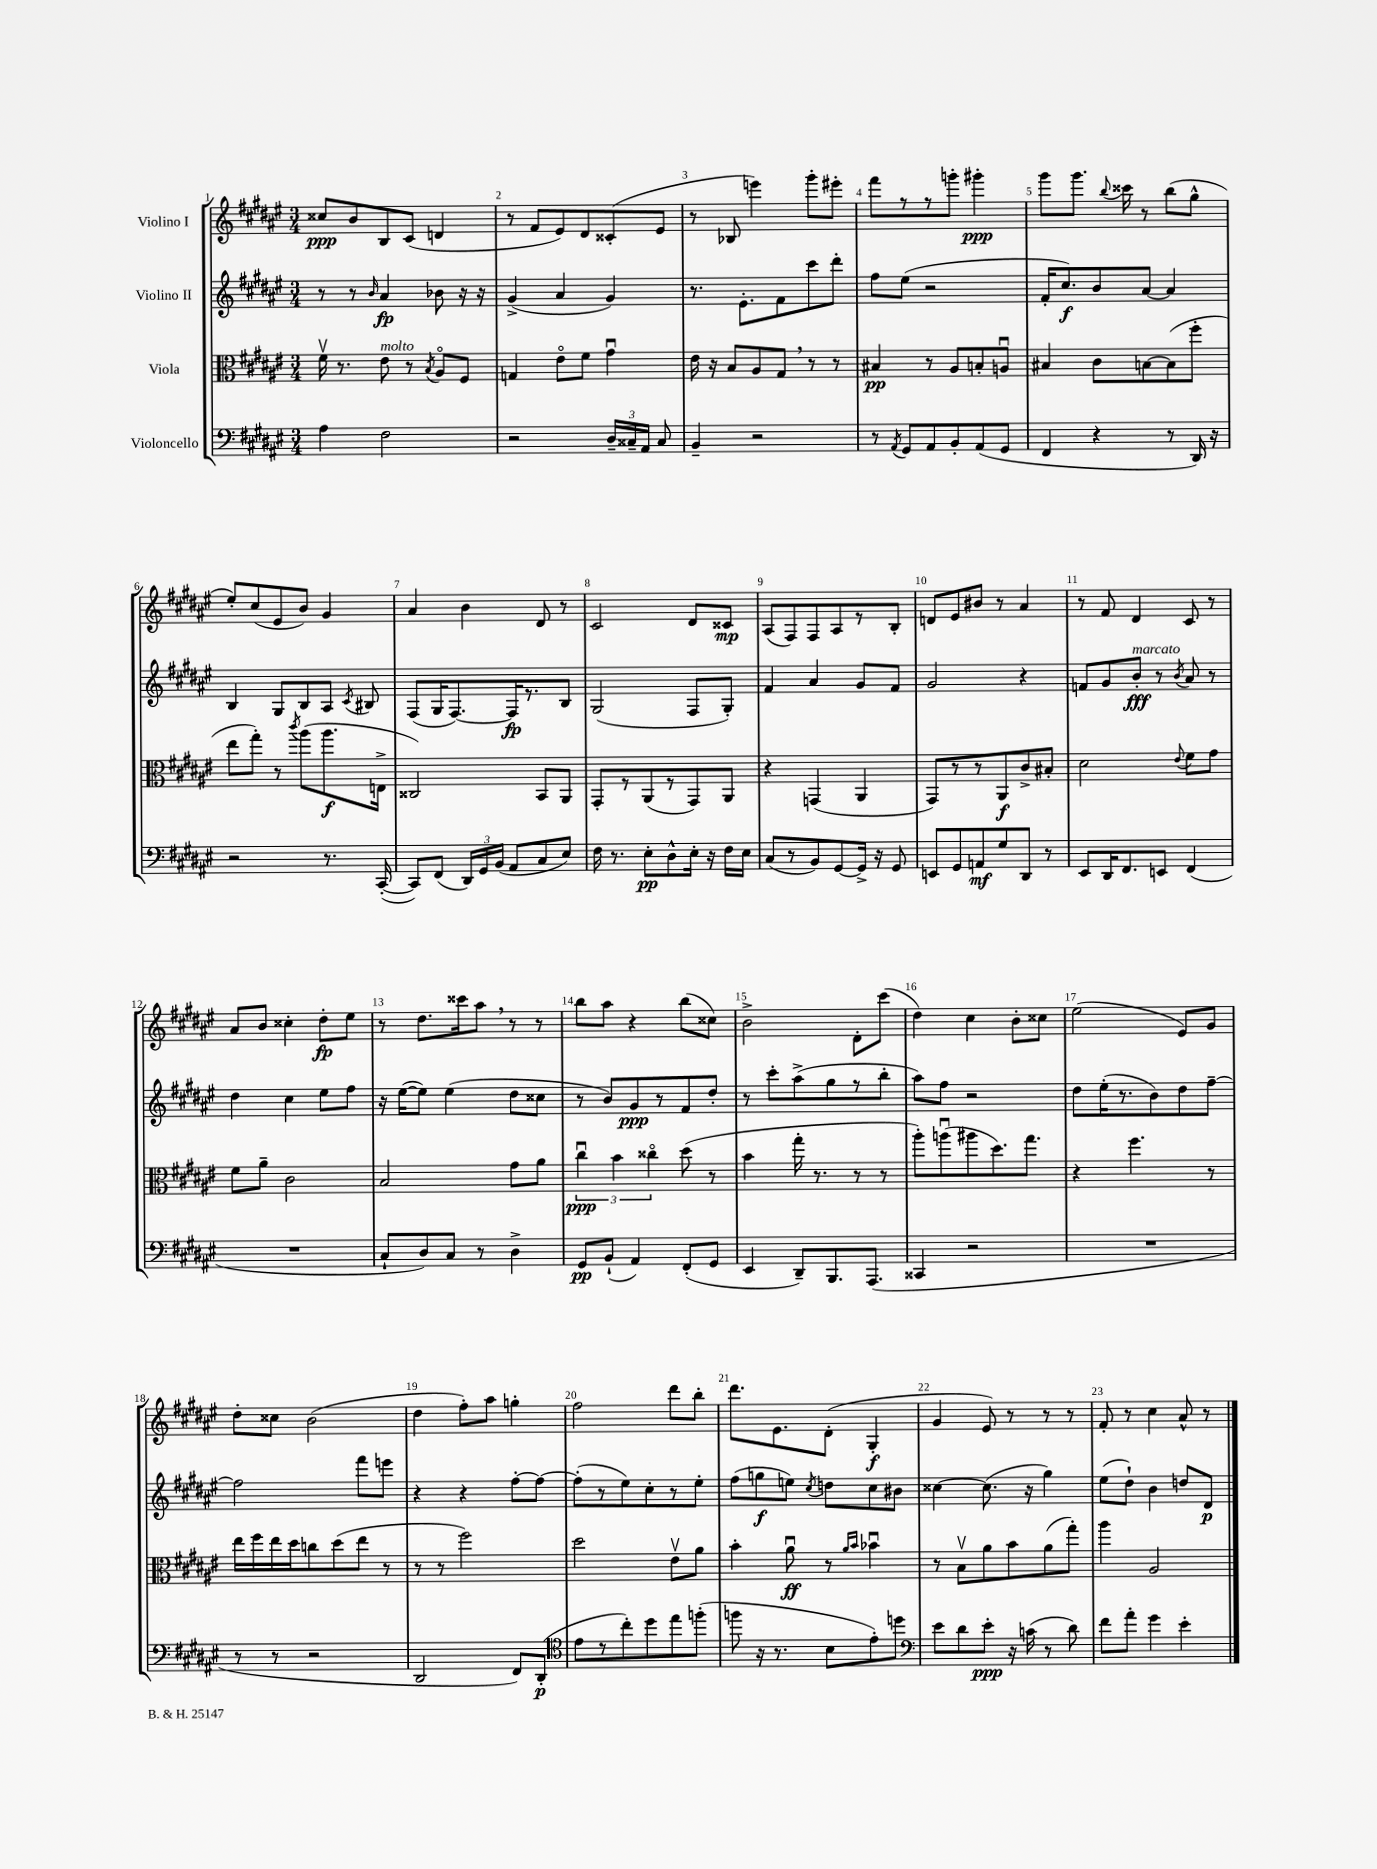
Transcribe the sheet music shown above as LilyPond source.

<<
\new StaffGroup <<
\new Staff = "s0" \with { instrumentName = "Violino I" } {
    \clef treble \key fis \major \numericTimeSignature \time 3/4
    \autoBeamOff cisis''8[\ppp b'8 b8 cis'8]( d'4 |
    r8 fis'8[ eis'8) dis'8 cisis'8-.( eis'8] |
    r8 bes8 e'''4) gis'''8[-. eis'''8]-. |
    fis'''8[ r8 r8 g'''8]-. gis'''4-.\ppp |
    gis'''8[ gis'''8.] \appoggiatura { b''8 } cisis'''16 r8 b''8[( gis''8]-^ |
    eis''8[-.) cis''8( eis'8 b'8]) gis'4 |
    ais'4 b'4 dis'8 r8 |
    cis'2 dis'8[ cisis'8]\mp |
    ais8[( fis8) fis8 ais8 r8 b8]-. |
    d'8[ eis'8 bis'8] r8 ais'4 |
    r8 fis'8 dis'4 cis'8 r8 |
    ais'8[ b'8] cisis''4-. dis''8[-.\fp eis''8] |
    r8 dis''8.[ cisis'''16 ais''8] \breathe r8 r8 |
    b''8[ ais''8] r4 b''8[( cisis''8]) |
    b'2-> dis'8[-. cis'''8]( |
    dis''4) cis''4 b'8[-. cisis''8] |
    eis''2( eis'8[) gis'8] |
    dis''8[-. cisis''8] b'2( |
    dis''4 fis''8[-.) ais''8] g''4-. |
    fis''2 dis'''8[ b''8]-. |
    dis'''8.[ eis'8. dis'8]-.( gis4-.\f |
    gis'4 eis'8) r8 r8 r8 |
    fis'8-. r8 cis''4 ais'8-^ r8 \bar "|." |
}
\new Staff = "s1" \with { instrumentName = "Violino II" } {
    \clef treble \key fis \major \numericTimeSignature \time 3/4
    \autoBeamOff r8 r8 \grace { b'16 } ais'4\fp bes'8 r16 r16 |
    gis'4->( ais'4 gis'4) |
    r8. eis'8.[-. fis'8 cis'''8 dis'''8]-. |
    fis''8[ eis''8]( r2 |
    fis'16[-. cis''8.\f) b'8 ais'8]~ ais'4 |
    b4 gis8[ b8 ais8] \acciaccatura { cis'8 } bis8 |
    fis8[( gis16 fis8.~) fis16\fp r8. b8] |
    gis2( fis8[ gis8]-.) |
    fis'4 ais'4 gis'8[ fis'8] |
    gis'2 r4 |
    f'8[ gis'8 b'8]-.\fff^\markup { \italic "marcato" } r8 \acciaccatura { b'8 } ais'8 r8 |
    dis''4 cis''4 eis''8[ fis''8] |
    r16 eis''16[~( eis''8]) eis''4( dis''8[ cisis''8] |
    r8 b'8[) gis'8\ppp r8 fis'8 dis''8]-. |
    r8 cis'''8[-. ais''8->( gis''8 r8 b''8]-. |
    ais''8[) fis''8] r2 |
    dis''8[ eis''16-.( r8. b'8) dis''8 fis''8]~-- |
    fis''2 fis'''8[ e'''8] |
    r4 r4 fis''8[~-. fis''8]~ |
    fis''8[-.( r8 eis''8) cis''8-. r8 eis''8]-. |
    fis''8[( g''8\f e''8]) \acciaccatura { cis''8 } d''8[ cis''8 bis'8] |
    cisis''4~ cisis''8.( r16 gis''4) |
    eis''8[( dis''8]-!) b'4 d''8[ dis'8]\p \bar "|." |
}
\new Staff = "s2" \with { instrumentName = "Viola" } {
    \clef alto \key fis \major \numericTimeSignature \time 3/4
    \autoBeamOff fis'16\upbow r8. eis'8^\markup { \italic "molto" } r8 \acciaccatura { b8 } ais8[\flageolet fis8] |
    g4 eis'8[\flageolet fis'8] gis'4\downbow |
    eis'16 r16 b8[ ais8 gis8] \breathe r8 r8 |
    bis4\pp r8 ais8[ b8-. a8]\downbow |
    bis4 cis'8[ b8~ b8( fis''8]-. |
    eis''8[ gis''8]-.) r8 \acciaccatura { cis'''8 } ais''8[( ais''8.\f e16]-> |
    cisis2) b,8[ ais,8] |
    gis,8[-. r8 ais,8( r8 gis,8) ais,8] |
    r4 g,4( ais,4 |
    gis,8[) r8 r8 ais,8\f cis'8-> bis8]-. |
    dis'2 \appoggiatura { eis'8 } fis'8[ gis'8] |
    fis'8[ ais'8]-- cis'2 |
    b2 gis'8[ ais'8] |
    \tuplet 3/2 { cis''4\downbow\ppp b'4 cisis''4\flageolet } dis''8( r8 |
    b'4 gis''16-. r8. r8 r8 |
    ais''8[-.) a''8\downbow( ais''8 dis''8.) gis''8.] |
    r4 fis''4. r8 |
    eis''16[ fis''16 eis''16 dis''16 c''8 dis''8( eis''8] r8 |
    r8 r8 fis''2) |
    dis''2 eis'8[\upbow ais'8] |
    b'4-. ais'8\downbow\ff r8 \grace { ais'16[ b'16] } bes'4\downbow |
    r8 b8[\upbow ais'8 b'8 ais'8( gis''8]-.) |
    ais''4 ais2 \bar "|." |
}
\new Staff = "s3" \with { instrumentName = "Violoncello" } {
    \clef bass \key fis \major \numericTimeSignature \time 3/4
    \autoBeamOff ais4 fis2 |
    r2 \tuplet 3/2 { dis16[-- cisis16-- ais,16] } cisis8 |
    b,4-- r2 |
    r8 \acciaccatura { ais,8 } gis,8[ ais,8 b,8-. ais,8( gis,8] |
    fis,4 r4 r8 dis,16) r16 |
    r2 r8. cis,16~-.( |
    cis,8[) fis,8]( \tuplet 3/2 { dis,16[) gis,16 b,16]( } ais,8[ cis8 eis8]) |
    fis16 r8. eis8[-.\pp dis8-^ eis16]-. r16 fis16[ eis16] |
    cis8[( r8 b,8) gis,8~ gis,16]-> r16 gis,8 |
    e,8[ gis,8 a,8\mf gis8 dis,8] r8 |
    eis,8[ dis,16 fis,8. e,8] fis,4( |
    R2. |
    cis8[-! dis8) cis8] r8 dis4-> |
    gis,8[\pp b,8]-!( ais,4) fis,8[-.( gis,8] |
    eis,4 dis,8[--) b,,8. ais,,8.]( |
    cisis,4 r2 |
    R2. |
    r8 r8 r2 |
    dis,2 fis,8[) dis,8]-.\p( |
    \clef tenor eis'8[ r8 cis''8-.) dis''8 eis''8 f''8]-.( |
    f''8 r16 r8. b8[ eis'8-.) d''8] |
    \clef bass eis'8[ dis'8 eis'8]-.\ppp r16 c'16( r8 dis'8) |
    fis'8[ ais'8]-. gis'4 eis'4-. \bar "|." |
}
>>
>>
\layout { \context { \Score \override BarNumber.break-visibility = ##(#f #t #t) barNumberVisibility = #all-bar-numbers-visible } }
